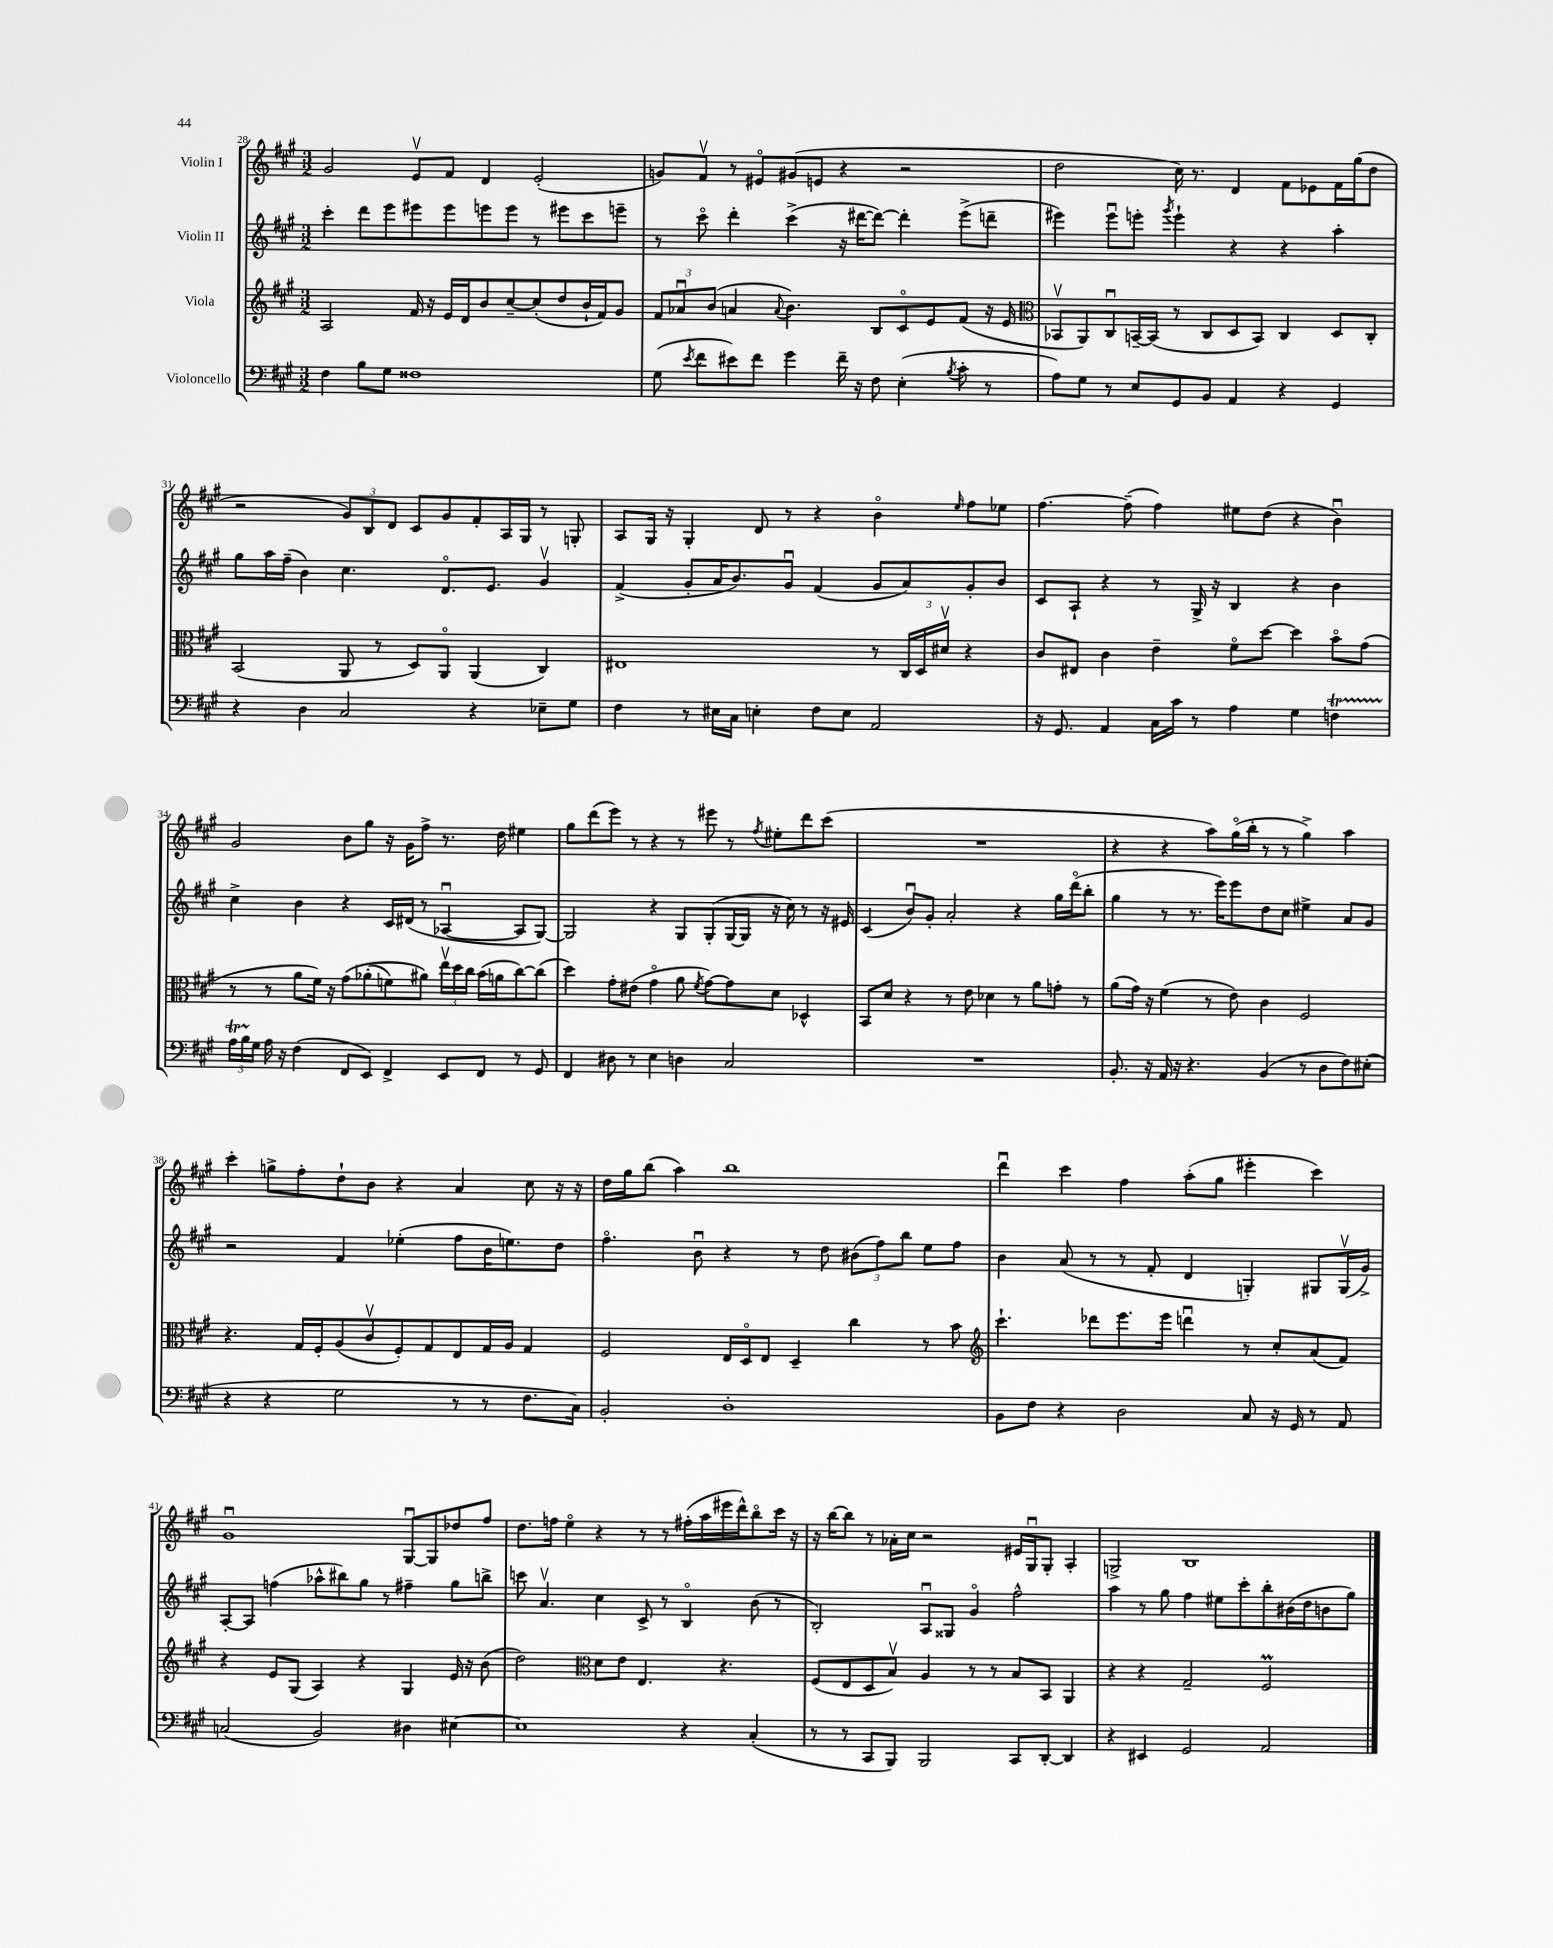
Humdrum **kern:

**kern	**kern	**kern	**kern
*staff4	*staff3	*staff2	*staff1
*clefF4	*clefG2	*clefG2	*clefG2
*k[f#c#g#]	*k[f#c#g#]	*k[f#c#g#]	*k[f#c#g#]
*M3/2	*M3/2	*M3/2	*M3/2
4F#	2A	4ccc#'	2g#
8B	.	8ddd	.
8G#	.	8eee	.
1F##	16f#	8eee#	8ev
.	16r	.	.
.	16e	8eee#	8f#
.	16d	.	.
.	8b	8eee	4d
.	[8cc#~	8eee	.
.	(8cc#']	8r	(2e'
.	8dd	8eee#	.
.	16b`	8ccc#	.
.	16f#)	.	.
.	8g#	8eee~	.
=	=	=	=
(8G#	12f#	8r	8g)
.	12a-u	.	.
8qe	.	.	.
8f#	.	8ccc#o	8f#v
.	(12b	.	.
8e#)	4a	4ddd'	8r
8f#	.	.	8e#o
.	8qqa	.	.
4g#	4.b)	(4ccc#^	(8g#
.	.	.	8e
16f#~	.	16r	4r
16r	.	[16ddd#	.
8F#	8B	8ddd#_)	.
(4E'	8c#o	4ddd#']	2r
.	8e	.	.
8qB	.	.	.
8c#'	(8f#	(8eee^	.
8r	16r	8ddd~	.
.	16e	.	.
=	=	=	=
*	*clefC3	*	*
8A)	8BB-v	4eee#)	2dd
8G#	8AA)	.	.
8r	8C#u	8eee#u	.
8E	[16BB~	8eee'	.
.	(16BB]	.	.
.	.	8qggg#	.
8GG#	8r	4eee`	16cc#)
.	.	.	8.r
8BB	8C#	.	.
4AA	8D	4r	4d
.	8BB)	.	.
4r	4C#	4r	8f#
.	.	.	8e-
4GG#	8D	4aa'	16f#
.	.	.	(16gg#
.	8C#'	.	8dd
=	=	=	=
4r	(2BB	8gg#	2r
.	.	16aa	.
.	.	(16ff#~	.
4D	.	4b)	.
2C#	8AA	4.cc#	12g#)
.	.	.	12B
.	8r	.	.
.	.	.	12d
.	8D)	.	8c#
.	8AAo	8.do	8g#
4r	(4AA	.	8f#'
.	.	8.e	.
.	.	.	16A
.	.	.	16G#
8E-~	4C#)	4g#v	8r
8G#	.	.	8G'
=	=	=	=
4F#	1E#	(4f#^	8A
.	.	.	16G#
.	.	.	16r
8r	.	8g#'	4G#'
16E#	.	16a	.
16C#	.	8.b)	.
4E'	.	.	8d
.	.	8g#u	8r
8F#	.	(4f#	4r
8E	.	.	.
2AA	8r	8g#	4bo
.	24C#	8a)	.
.	24D	.	.
.	24d#v	.	.
.	.	.	16qqee
.	4r	8g#'	8ff#
.	.	8b	8ee-
=	=	=	=
16r	8c#	8c#	[4.ff#
8.GG#	.	.	.
.	8E#	8A`	.
4AA	4c#	4r	.
.	.	.	(8ff#~]
16C#	4e~	8r	4ff#)
16c#	.	.	.
8r	.	16G#^	.
.	.	16r	.
4A	8f#o	4B	8ee#
.	[8dd	.	(8dd
4G#	4dd]	4r	4r
4F	8bo	4b	4bu)
.	(8g#	.	.
=	=	=	=
24A	8r	4cc#^	2g#
24B	.	.	.
24G#	.	.	.
16A	8r	.	.
16r	.	.	.
(4F#	8a	4b	.
.	16f#)	.	.
.	16r	.	.
8FF#	&(8g#	4r	8b
8EE)	(8a-'	.	8gg#
4FF#^	8f)	16c#	16r
.	.	(16d#	16g#
.	8a#&)	8r	8ff#^
8EE	24eev	[4A-u	8.r
.	24dd	.	.
.	24cc#	.	.
8FF#	(16b	.	.
.	16a	.	16dd
8r	[8cc#)	8A-]	4ee#
8GG#	(8cc#]	[8G#)	.
=	=	=	=
4FF#	4dd)	2G#]	8gg#
.	.	.	(8ddd
8D#	8g#'	.	8eee)
8r	(8e#	.	8r
4E	4g#o	4r	4r
4D	8a	8G#	8r
.	8qf#	.	.
.	[8g#)	(8G#'	8eee#
2C#	8g#]	[16G#	8r
.	.	16G#]	.
.	.	.	8qff#
.	8d	16r	8ee#'
.	.	16cc#)	.
.	4D-^^	8r	8ddd
.	.	16r	(8ccc#
.	.	16e#	.
=	=	=	=
1.r	8BB	(4c#	1.r
.	8d	.	.
.	4r	8bu)	.
.	.	8g#'	.
.	8r	2a'	.
.	8e	.	.
.	4d-	.	.
.	8r	4r	.
.	8a	.	.
.	8g'	16gg#	.
.	.	(16dddo	.
.	8r	8bb'	.
=	=	=	=
8.BB'	(8a	4gg#	4r
.	16g#)	.	.
16r	16r	.	.
16AA	(4f#	8r	4r
16r	.	.	.
4.r	.	8.r	.
.	8r	.	8aa)
.	.	16eee)	.
.	8e)	8eee	(16gg#o
.	.	.	16bb'
(4BB	4c#	8dd	8r
.	.	8cc#	8r
8r	2F#	4ee#^	4gg#^)
8D	.	.	.
8F#)	.	8a	4aa
(8E#'	.	8g#	.
=	=	=	=
4r	4.r	2r	4ccc#'
4r	.	.	8gg^
.	16G#	.	8ff#'
.	16F#'	.	.
2G#	(8A	4f#	8dd`
.	8c#v	.	8b
.	8F#')	(4ee-'	4r
.	8G#	.	.
8r	8E	8ff#	4a
8r	16G#	16b	.
.	16A	8.ee)	.
8.F#	4G#	.	8cc#
.	.	8dd	16r
16C#)	.	.	16r
=	=	=	=
2BB'	2F#	4.ff#o	16dd
.	.	.	16gg#
.	.	.	(8bb
.	.	.	4aa)
.	.	8bu	.
1D'	16E	4r	1bb
.	16Do	.	.
.	8E	.	.
.	4D~	8r	.
.	.	8dd	.
.	4cc#	(12b#	.
.	.	12ff#)	.
.	.	12bb	.
.	8r	8ee	.
.	8b	8ff#	.
=	=	=	=
*	*clefG2	*	*
8BB	4.ccc#`	4b	4dddu
8F#	.	.	.
4r	.	(8a	4ccc#
.	8ddd-	8r	.
2D	8.eee	8r	4ff#
.	.	8f#'	.
.	16eee	.	.
.	4dddu	4d	(8aa'
.	.	.	8gg#
8C#	8r	4G')	4eee#'
16r	8cc#'	.	.
16GG#	.	.	.
8r	(8a	8G#	4ccc#)
8AA	8f#)	(16G#v	.
.	.	16g#^)	.
=	=	=	=
(2C	4r	[8A'	1g#u
.	.	8A]	.
.	8e	(4ff	.
.	(8G#	.	.
2BB)	4A)	8aa-^^	.
.	.	8bb#)	.
.	4r	8gg#	.
.	.	8r	.
4D#	4G#	4ff#~	[8G#u
.	.	.	8G#]
[4E#	16e	8gg#	8dd-
.	16r	.	.
.	(8b	8bb^	8ff#
=	=	=	=
1E#]	2dd)	8ccc	8.dd
.	.	4.av	.
.	.	.	16ff
.	.	.	4eeo
*	*clefC3	*	*
.	8d	4cc#	4r
.	8e	.	.
.	4.E	8c#^	8r
.	.	8r	8r
4r	.	4Bo	(16ff#'
.	.	.	16aa
.	4.r	.	16eee#
.	.	.	16ddd^^)
(4C#'	.	(8b	8bbo
.	.	8r	16ccc#
.	.	.	16r
=	=	=	=
8r	(8F#	2B')	16r
.	.	.	[16bb
8r	8E	.	8bb]
8CC#	8D	.	8r
8BBB)	8Bv)	.	16a-'
.	.	.	16cc#
2BBB	4A	8Au	2r
.	.	8G##	.
.	8r	4g#o	.
.	8r	.	.
8CC#	8B	2ff#^^	16e#
.	.	.	16G#u
[8DD'	8BB	.	8G#'
4DD]	4AA	.	4A'
=	=	=	=
4r	4r	4aa	2G^
4EE#	4r	8r	.
.	.	8gg#	.
2GG#	2G#~	4ff#	1B
.	.	8ee#	.
.	.	8ccc#'	.
2AA	2F#	8bb'	.
.	.	(16b#	.
.	.	16dd	.
.	.	8b	.
.	.	8gg#)	.
==	==	==	==
*-	*-	*-	*-
